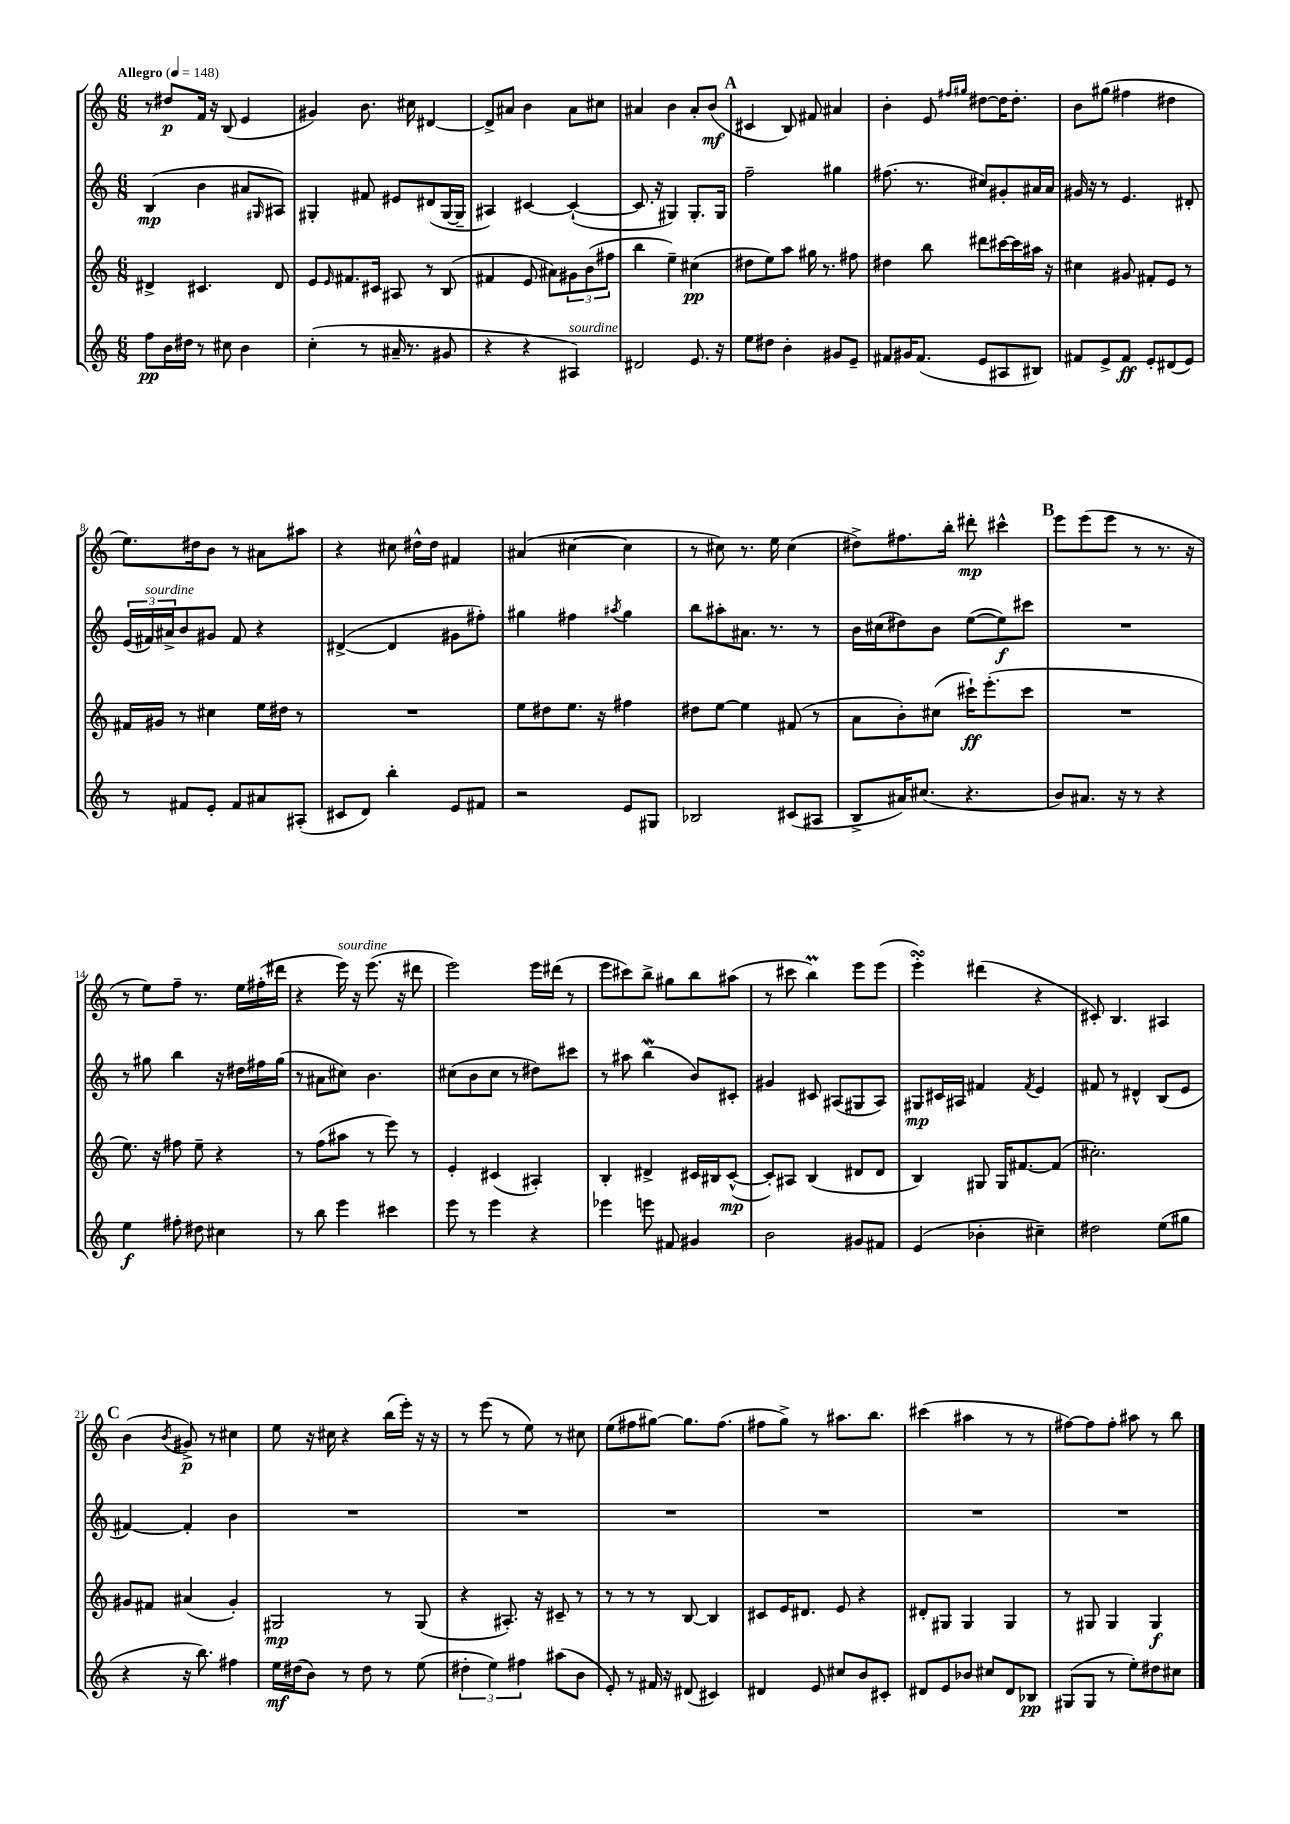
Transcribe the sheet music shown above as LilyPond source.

<<
\new StaffGroup <<
\new Staff = "s0" {
    \clef treble \key c \major \numericTimeSignature \time 6/8 \tempo "Allegro" 4 = 148
    r8 dis''8\p f'16 r16 b8( e'4 |
    gis'4) b'8. cis''16 dis'4~ |
    dis'8-> ais'8 b'4 ais'8 cis''8 |
    ais'4 b'4 ais'8-. b'8\mf( |
    \mark \markup { \bold "A" } cis'4 b8) fis'8 ais'4 |
    b'4-. e'8 \grace { fis''16 gis''16 } dis''8~ dis''16 dis''8.-. |
    b'8 gis''8( fis''4 dis''4 |
    e''8.) dis''16 b'8 r8 ais'8 ais''8 |
    r4 cis''8 dis''16-^ dis''16 fis'4 |
    ais'4( cis''4~ cis''4 |
    r8 cis''8) r8. e''16 cis''4( |
    dis''8->) fis''8. b''16-. dis'''8-.\mp cis'''4-^ |
    \mark \markup { \bold "B" } e'''8 e'''8( e'''8 r8 r8. r16 |
    r8 e''8) f''8-- r8. e''16 fis''16-.( dis'''16 |
    r4 e'''16^\markup { \italic "sourdine" }) r16 e'''8.( r16 dis'''8 |
    e'''2) e'''16 dis'''16( r8 |
    e'''8 cis'''8) b''8-> gis''8 b''8 ais''8( |
    r8 cis'''8 b''4\prall) e'''8 e'''8( |
    e'''4-.\turn) dis'''4( r4 |
    cis'8-.) b4. ais4 |
    \mark \markup { \bold "C" } b'4( \acciaccatura { b'8 } gis'8->\p) r8 cis''4 |
    e''8 r16 cis''16 r4 b''16( e'''16-.) r16 r16 |
    r8 e'''8( r8 e''8) r8 cis''8 |
    e''8( fis''8 gis''8~) gis''8. fis''8.( |
    fis''8 g''8->) r8 ais''8. b''8. |
    cis'''4( ais''4 r8 r8 |
    fis''8~) fis''8 fis''8-. ais''8 r8 b''8 \bar "|." |
}
\new Staff = "s1" {
    \clef treble \key c \major \numericTimeSignature \time 6/8
    b4\mp( b'4 ais'8 \grace { gis16 } ais8) |
    gis4-. fis'8 eis'8 dis'8( gis16~ gis16-- |
    ais4) cis'4~ cis'4~-!( |
    cis'8. r16 gis4) gis8.-. gis16 |
    \mark \markup { \bold "A" } f''2-- gis''4 |
    fis''8.( r8. cis''8) gis'8-. ais'16 ais'16 |
    gis'16 r16 r8 e'4. dis'8-. |
    \tuplet 3/2 { e'16( fis'16^\markup { \italic "sourdine" }) ais'16-> } b'8 gis'8 fis'8 r4 |
    dis'4~->( dis'4 gis'8 fis''8-.) |
    gis''4 fis''4 \acciaccatura { ais''8 } gis''4 |
    b''8 ais''8-. ais'8. r8. r8 |
    b'16 cis''16( dis''8) b'8 e''8~( e''8\f) cis'''8 |
    \mark \markup { \bold "B" } R2. |
    r8 gis''8 b''4 r16 dis''16 fis''16 gis''16( |
    r8 ais'8 cis''8) b'4. |
    cis''8( b'8 cis''8 r8 dis''8) cis'''8 |
    r8 ais''8 b''4\mordent( b'8) cis'8-. |
    gis'4 cis'8 ais8( gis8 ais8) |
    gis8\mp cis'16 ais16 fis'4 \acciaccatura { fis'8 } e'4 |
    fis'8 r8 dis'4-^ b8( e'8 |
    \mark \markup { \bold "C" } fis'4~) fis'4-. b'4 |
    R2. |
    R2. |
    R2. |
    R2. |
    R2. |
    R2. \bar "|." |
}
\new Staff = "s2" {
    \clef treble \key c \major \numericTimeSignature \time 6/8
    dis'4-> cis'4. dis'8 |
    e'8 \grace { e'16 } fis'8. cis'16 ais8 r8 b8( |
    fis'4 e'8 ais'8) \tuplet 3/2 { gis'8 b'8( fis''8 } |
    b''4 e''4--) cis''4\pp( |
    \mark \markup { \bold "A" } dis''8 e''8) a''8 gis''16 r8. fis''8 |
    dis''4 b''8 dis'''8 cis'''16~ cis'''16 ais''16 r16 |
    cis''4 gis'8 fis'8-. e'8 r8 |
    fis'16 gis'16 r8 cis''4 e''16 dis''16 r8 |
    R2. |
    e''8 dis''8 e''8. r16 fis''4 |
    dis''8 e''8~ e''4 fis'8( r8 |
    a'8 b'8-.) cis''8( cis'''16-!\ff) e'''8.-.( cis'''8 |
    \mark \markup { \bold "B" } R2. |
    e''8.) r16 fis''8 e''8-- r4 |
    r8 f''8( ais''8 r8 e'''8) r8 |
    e'4-. cis'4( ais4-.) |
    b4-. dis'4-> cis'16 bis16 cis'8~-^\mp( |
    cis'8-.) ais8 b4( dis'8 dis'8 |
    b4) gis8 gis16 fis'8.~ fis'8( |
    cis''2.-.) |
    \mark \markup { \bold "C" } gis'8 fis'8 ais'4( gis'4-.) |
    gis2\mp r8 gis8( |
    r4 ais8.-.) r16 cis'8-- r8 |
    r8 r8 r8 b8~ b4 |
    cis'8 e'16 dis'8. e'8 r4 |
    dis'8-. gis8 gis4 gis4 |
    r8 gis8 gis4 gis4\f \bar "|." |
}
\new Staff = "s3" {
    \clef treble \key c \major \numericTimeSignature \time 6/8
    f''8\pp b'16 dis''16 r8 cis''8 b'4 |
    c''4-.( r8 ais'16-- r8. gis'8 |
    r4 r4 ais4^\markup { \italic "sourdine" }) |
    dis'2 e'8. r16 |
    \mark \markup { \bold "A" } e''8 dis''8 b'4-. gis'8 e'8-- |
    fis'8 gis'16 fis'8.( e'8 ais8 bis8) |
    fis'8 e'8-> fis'8\ff e'8-. dis'8( e'8) |
    r8 fis'8 e'8-. fis'8 ais'8 ais8-.( |
    cis'8 d'8) b''4-. e'8 fis'8 |
    r2 e'8 gis8 |
    bes2 cis'8( ais8 |
    b8-> ais'16) cis''8.( r4. |
    \mark \markup { \bold "B" } b'8) ais'8. r16 r8 r4 |
    e''4\f fis''8-. dis''8 cis''4 |
    r8 b''8 e'''4 cis'''4 |
    e'''8 r8 e'''4 r4 |
    ees'''4 e'''8 fis'8 gis'4 |
    b'2 gis'8 fis'8 |
    e'4( bes'4-. cis''4--) |
    dis''2 e''8( gis''8 |
    \mark \markup { \bold "C" } r4 r16 b''8.) fis''4 |
    e''16\mf dis''16( b'8) r8 dis''8 r8 e''8( |
    \tuplet 3/2 { dis''4-. e''4) fis''4 } ais''8( b'8 |
    e'8-.) r8 fis'16 r16 dis'8( cis'4) |
    dis'4 e'8 cis''8 b'8 cis'8-. |
    dis'8 e'8 bes'8 cis''8 dis'8 bes8\pp |
    gis8( gis8 r8 e''8-.) dis''8 cis''8 \bar "|." |
}
>>
>>
